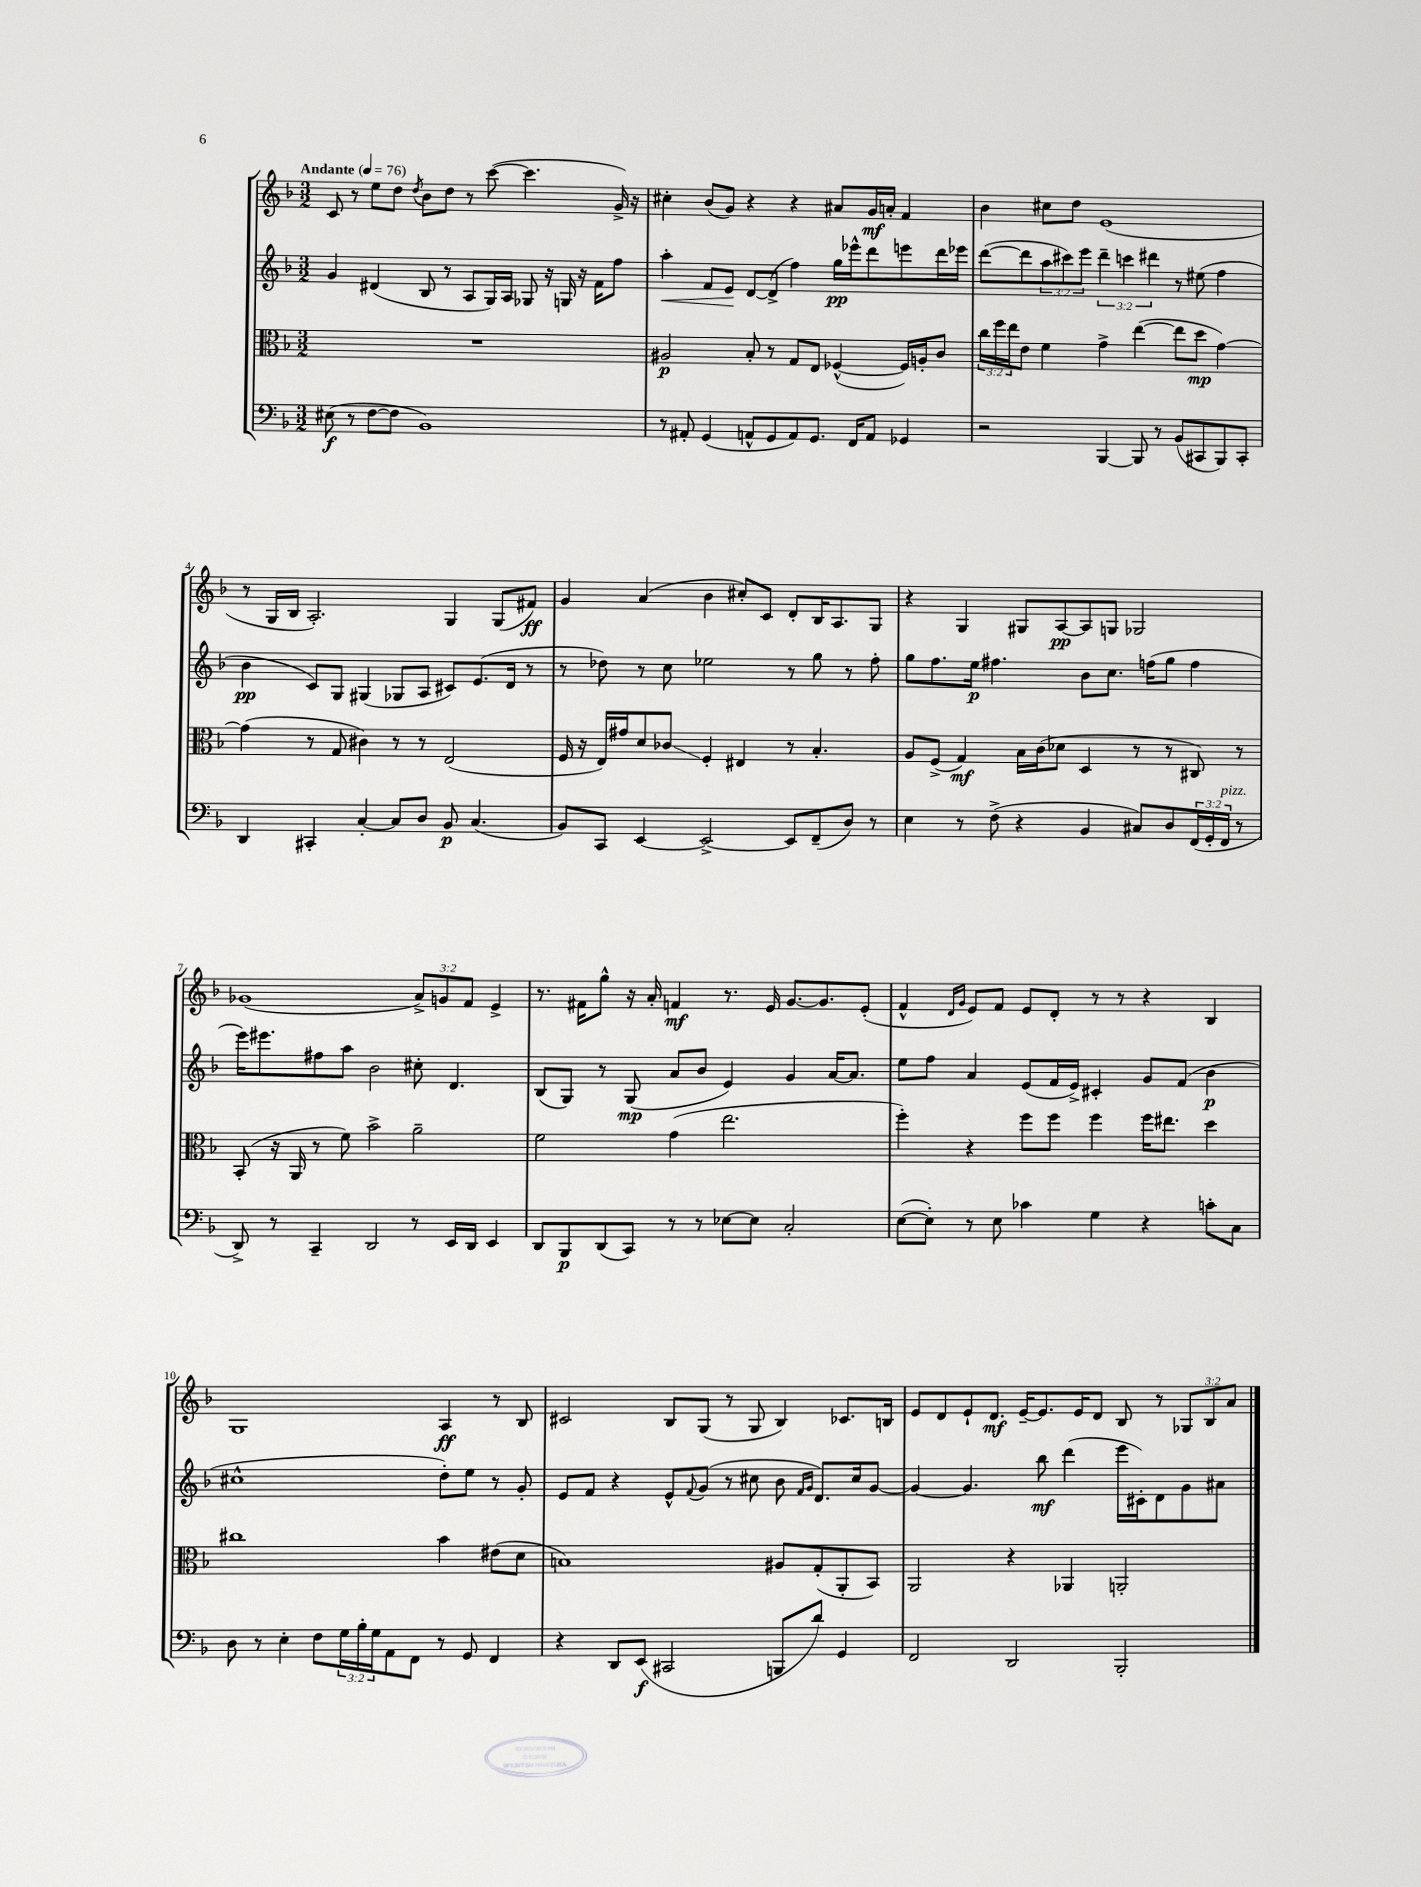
<<
\new StaffGroup <<
\new Staff = "s0" {
    \clef treble \key f \major \numericTimeSignature \time 3/2 \override Staff.TupletNumber.text = #tuplet-number::calc-fraction-text \tempo "Andante" 4 = 76
    c'8 r8 e''8 d''8 \acciaccatura { d''8 } bes'8 d''8 r8 c'''8~( c'''4. g'16->) r16 |
    cis''4-. bes'8( g'8) r4 r4 ais'8 g'16\mf a'16-. f'4 |
    bes'4 cis''8 d''8 e'1( |
    r8 g16 bes16 a2.-.) g4 g8( fis'8\ff) |
    g'4 a'4( bes'4 cis''8-.) c'8 d'8-. bes16 a8. g8 |
    r4 g4 gis8 a8~\pp a8 g8 ges2 |
    ges'1( \tuplet 3/2 { a'8->) g'8 f'8 } e'4-> |
    r8. fis'16 g''8-^ r16 a'16-. f'4\mf r8. e'16 g'8.~ g'8. e'8-.( |
    f'4-^ \grace { d'16 g'16 } e'8) f'8 e'8 d'8-. r8 r8 r4 bes4 |
    g1 a4\ff r8 bes8 |
    cis'2 bes8 g8( r8 g8 bes4) ces'8. b16 |
    e'8 d'8 e'8-! d'8.\mf e'16~-- e'8. e'16 d'8 bes8 r8 \tuplet 3/2 { ges8 bes8 a'8 } \bar "|." |
}
\new Staff = "s1" {
    \clef treble \key f \major \numericTimeSignature \time 3/2 \override Staff.TupletNumber.text = #tuplet-number::calc-fraction-text
    g'4 dis'4( bes8 r8 a8 g16) a16 ges8 r16 g16 r16 f'16 f''8 |
    a''4-.\< f'8 e'8\! d'8~ d'8->( f''4) g''16\pp ees'''16-^ d'''8 e'''8 d'''16 ees'''16 |
    d'''8~( d'''8 \tuplet 3/2 { a''8 cis'''8) e'''8 } \tuplet 3/2 { d'''4-- c'''4 dis'''4 } r8 eis''8( f''4 |
    bes'4\pp c'8) g8 gis4( ges8 a8 cis'8) e'8.( d'16 r8 |
    r8 des''8) r8 c''8 ees''2 r8 g''8 r8 f''8-. |
    g''8 f''8. e''16\p fis''4. bes'8 c''8. f''16( g''8 f''4 |
    e'''16) eis'''8. fis''8 a''8 bes'2 cis''8-. d'4. |
    bes8( g8) r8 g8\mp( a'8 bes'8 e'4) g'4 a'16~ a'8. |
    e''8 f''8 a'4 e'8( f'16 e'16->) cis'4-. g'8 f'8( bes'4\p |
    cis''1-^ d''8-.) e''8 r8 g'8-. |
    e'8 f'8 r4 e'8-^ \appoggiatura { f'8 } g'8( r8 cis''8 bes'8 \grace { f'16 g'16 } d'8.) cis''16 g'8~ |
    g'4~ g'4. bes''8\mf d'''4( e'''16 cis'16-.) d'8 g'8 ais'8 \bar "|." |
}
\new Staff = "s2" {
    \clef alto \key f \major \numericTimeSignature \time 3/2 \override Staff.TupletNumber.text = #tuplet-number::calc-fraction-text
    R1. |
    ais2\p bes8-. r8 g8 e8 fes4~-^( fes16) a16-. c'8 |
    \tuplet 3/2 { c''16 f''16 e''16 } e'8 f'4 g'4-> e''4~( e''8 d''8\mp g'4~) |
    g'4( r8 g8 cis'4) r8 r8 e2( |
    f16 r16 e16) gis'16 d'8 ces'8\glissando f4-. eis4 r8 bes4.-. |
    a8 f8->( g4\mf) bes16 c'16( des'8 d4 r8 r8 cis8) r8 |
    bes,8-.( r16 a,16 r8 f'8) bes'2-> a'2-- |
    f'2 g'4( e''2. |
    f''4-.) r4 f''8 f''8 f''4 f''16 eis''8. d''4 |
    cis''1 bes'4 eis'8( d'8 |
    b1) ais8 g8-.( a,8-. bes,8) |
    a,2 r4 aes,4 a,2-. \bar "|." |
}
\new Staff = "s3" {
    \clef bass \key f \major \numericTimeSignature \time 3/2 \override Staff.TupletNumber.text = #tuplet-number::calc-fraction-text
    eis8\f( r8 f8~ f8 bes,1) |
    r8 ais,8-. g,4( a,8-^ g,8 a,8) g,8. f,16 a,8 ges,4 |
    r2 bes,,4~ bes,,8 r8 bes,8( cis,8 bes,,8) cis,8-. |
    d,4 cis,4-. c4~-. c8 d8 bes,8\p c4.( |
    bes,8) c,8 e,4~ e,2~-> e,8 f,8--( d8) r8 |
    e4 r8 f8->( r4 bes,4 cis8) d8 \tuplet 3/2 { f,16( g,16-. f,16^\markup { \italic "pizz." } } r8 |
    d,8->) r8 c,4-- d,2 r8 e,16 d,16 e,4 |
    d,8 bes,,8\p d,8( c,8) r8 r8 ees8~ ees8 c2-. |
    e8~( e8-.) r8 e8 ces'4 g4 r4 c'8-. c8 |
    d8 r8 e4-. f8 \tuplet 3/2 { g16 bes16-. g16 } a,8 f,8 r8 g,8 f,4 |
    r4 d,8 e,8\f( cis,2 b,,8 d'8) g,4 |
    f,2 d,2 bes,,2-. \bar "|." |
}
>>
>>
